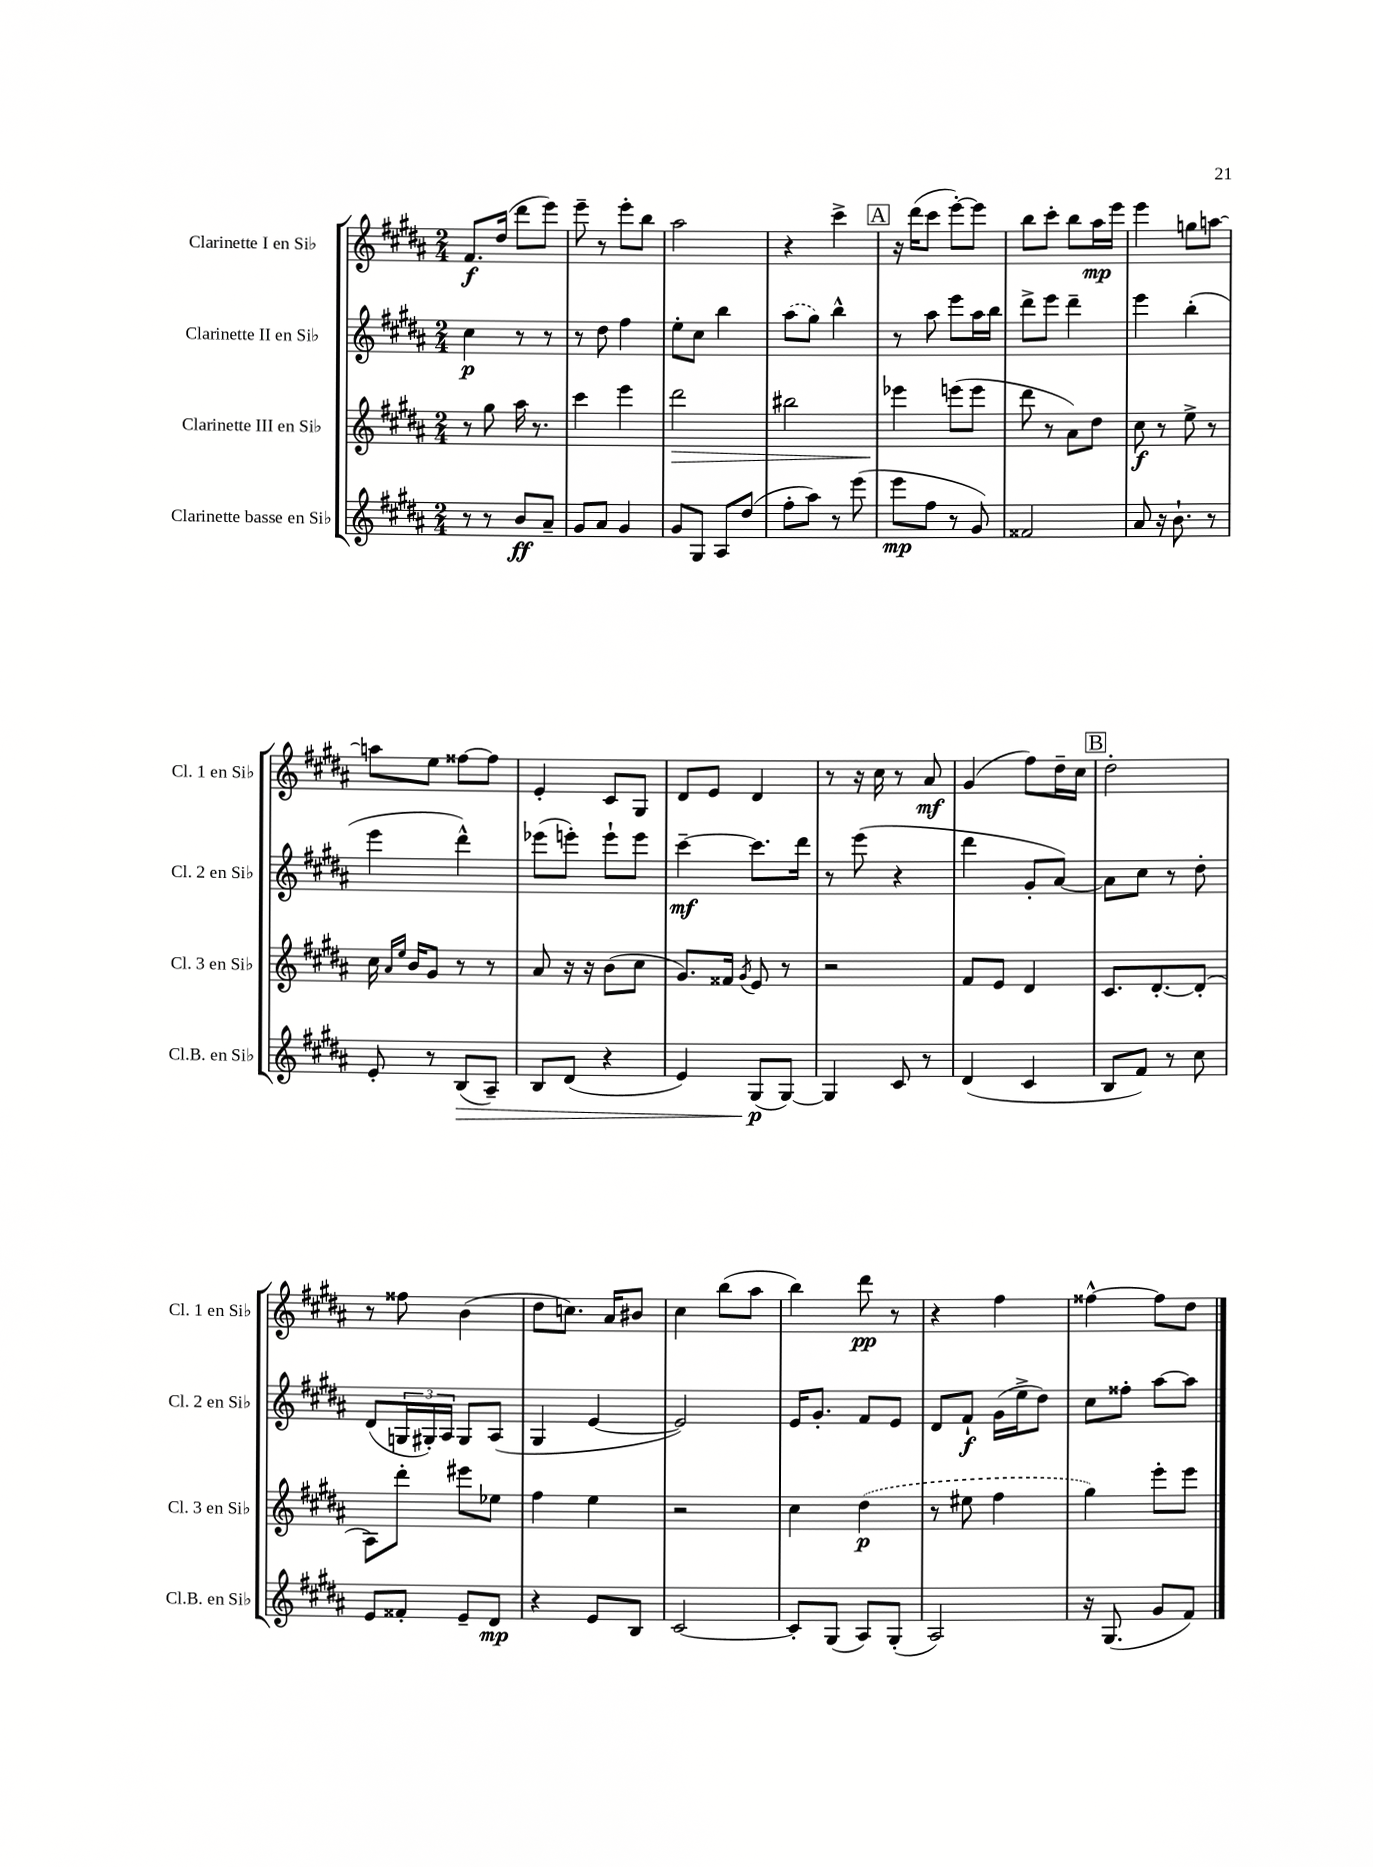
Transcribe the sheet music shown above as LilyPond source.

<<
\new StaffGroup <<
\new Staff = "s0" \with { instrumentName = "Clarinette I en Sib" shortInstrumentName = "Cl. 1 en Sib" } {
    \clef treble \key b \major \numericTimeSignature \time 2/4
    fis'8.\f dis''16( dis'''8 e'''8) |
    e'''8-- r8 e'''8-. b''8 |
    ais''2 |
    r4 cis'''4-> |
    \mark \markup { \box "A" } r16 dis'''16( cis'''8 e'''8~-.) e'''8 |
    b''8 cis'''8-. b''8 ais''16\mp e'''16 |
    e'''4 g''8 a''8~ |
    a''8 e''8 fisis''8~ fisis''8 |
    e'4-. cis'8 gis8 |
    dis'8 e'8 dis'4 |
    r8 r16 cis''16 r8 ais'8\mf |
    gis'4( fis''8) dis''16-- cis''16 |
    \mark \markup { \box "B" } dis''2-. |
    r8 fisis''8 b'4( |
    dis''8 c''8.) ais'16 bis'8 |
    cis''4 b''8( ais''8 |
    b''4) dis'''8\pp r8 |
    r4 fis''4 |
    fisis''4~-^ fisis''8 dis''8 \bar "|." |
}
\new Staff = "s1" \with { instrumentName = "Clarinette II en Sib" shortInstrumentName = "Cl. 2 en Sib" } {
    \clef treble \key b \major \numericTimeSignature \time 2/4
    cis''4\p r8 r8 |
    r8 dis''8 fis''4 |
    e''8-. cis''8 b''4 |
    \once \slurDashed ais''8( gis''8) b''4-^ |
    \mark \markup { \box "A" } r8 ais''8 e'''8 ais''16 b''16 |
    dis'''8-> e'''8 dis'''4-- |
    e'''4 b''4-.( |
    e'''4 dis'''4-^) |
    ees'''8( e'''8-.) e'''8-! e'''8 |
    cis'''4~--\mf cis'''8. dis'''16 |
    r8 e'''8( r4 |
    dis'''4 gis'8-. ais'8~) |
    \mark \markup { \box "B" } ais'8 cis''8 r8 dis''8-. |
    dis'8( \tuplet 3/2 { g16 gis16-.) ais16 } gis8 ais8( |
    gis4 e'4~ |
    e'2) |
    e'16 gis'8.-. fis'8 e'8 |
    dis'8 fis'8-!\f gis'16( e''16-> dis''8) |
    cis''8 fisis''8-. ais''8~ ais''8 \bar "|." |
}
\new Staff = "s2" \with { instrumentName = "Clarinette III en Sib" shortInstrumentName = "Cl. 3 en Sib" } {
    \clef treble \key b \major \numericTimeSignature \time 2/4
    r8 gis''8 ais''16 r8. |
    cis'''4 e'''4 |
    dis'''2\> |
    bis''2 |
    \mark \markup { \box "A" } ees'''4\! e'''8( e'''8 |
    dis'''8 r8 ais'8) dis''8 |
    cis''8\f r8 e''8-> r8 |
    cis''16 \grace { ais'16 e''16 } b'16 gis'8 r8 r8 |
    ais'8 r16 r16 b'8( cis''8 |
    gis'8.) fisis'16 \acciaccatura { gis'8 } e'8 r8 |
    r2 |
    fis'8 e'8 dis'4 |
    \mark \markup { \box "B" } cis'8. dis'8.~-. dis'8-.( |
    ais8) dis'''8-. eis'''8 ees''8 |
    fis''4 e''4 |
    r2 |
    cis''4 \once \slurDashed dis''4\p( |
    r8 eis''8 fis''4 |
    gis''4) e'''8-. e'''8 \bar "|." |
}
\new Staff = "s3" \with { instrumentName = "Clarinette basse en Sib" shortInstrumentName = "Cl.B. en Sib" } {
    \clef treble \key b \major \numericTimeSignature \time 2/4
    r8 r8 b'8\ff ais'8-- |
    gis'8 ais'8 gis'4 |
    gis'8 gis8 ais8 dis''8( |
    fis''8-. ais''8) r8 e'''8( |
    \mark \markup { \box "A" } e'''8\mp fis''8 r8 gis'8) |
    fisis'2 |
    ais'8 r16 b'8.-! r8 |
    e'8-. r8 b8\>( ais8--) |
    b8 dis'8( r4 |
    e'4) gis8\p\!( gis8~) |
    gis4 cis'8 r8 |
    dis'4( cis'4 |
    \mark \markup { \box "B" } b8 fis'8) r8 cis''8 |
    e'8 fisis'8-. e'8-- dis'8\mp |
    r4 e'8 b8 |
    cis'2~ |
    cis'8-. gis8( ais8) gis8-.( |
    ais2) |
    r16 gis8.( gis'8 fis'8) \bar "|." |
}
>>
>>
\layout { \context { \Score \remove "Bar_number_engraver" } }
